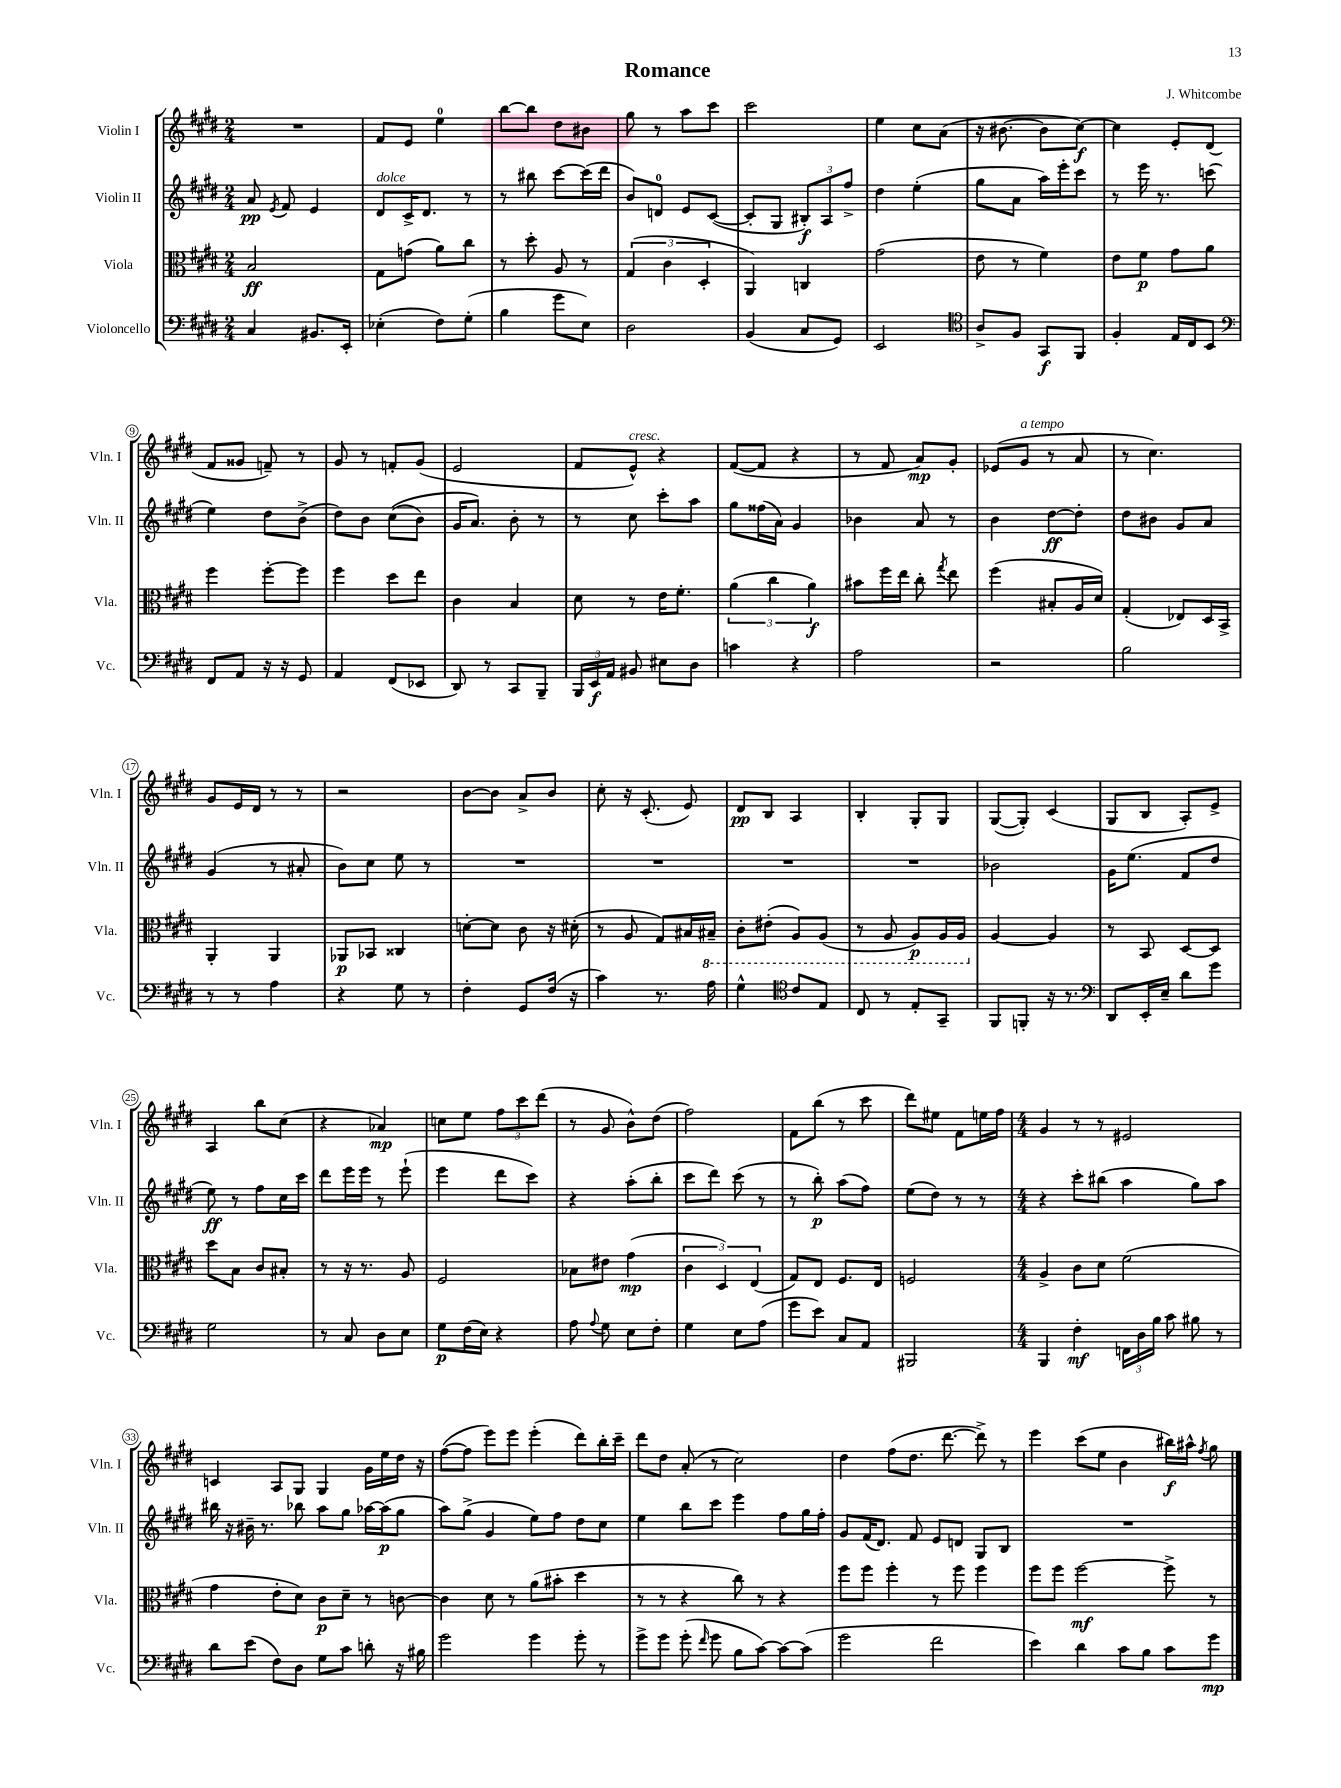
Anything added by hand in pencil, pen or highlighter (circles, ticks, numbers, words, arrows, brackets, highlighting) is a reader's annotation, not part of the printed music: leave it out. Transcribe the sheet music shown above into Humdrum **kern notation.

**kern	**kern	**kern	**kern
*staff4	*staff3	*staff2	*staff1
*clefF4	*clefC3	*clefG2	*clefG2
*k[f#c#g#d#]	*k[f#c#g#d#]	*k[f#c#g#d#]	*k[f#c#g#d#]
*M2/4	*M2/4	*M2/4	*M2/4
4C#/	2B/	8a/	2r
.	.	8qe/	.
.	.	8f#/	.
8.BB#/L	.	4e/	.
16EE'/Jk	.	.	.
=	=	=	=
(4E-'\	8G#\L	8d#/L	8f#/L
.	(8g\J	16c#^/K	8e/J
.	.	8.d#/J	.
8F#\L)	8a\L)	.	4ee\
(8G#'\J	8cc#\J	8r	.
=	=	=	=
4B\	8r	8r	[8bb\L
.	8dd#'\	8bb#\	8bb\]J
8g#\L	8A/	[8ccc#\L	8dd#\L
8E\J)	8r	(16ccc#\]L	8b#\J
.	.	16ddd#\JJ	.
=	=	=	=
2D#\	(6G#/	8b/L)	8gg#\
.	.	8d/J	8r
.	6c#\	.	.
.	.	8e/L	8aa\L
.	6D#'/	.	.
.	.	([8c#/J	8ccc#\J
=	=	=	=
(4BB/	4AA/)	8c#'/]L	2ccc#\
.	.	8G#/J	.
8C#/L	4C/	12B#'/L)	.
.	.	12A/	.
8GG#/J)	.	.	.
.	.	12ff#^/J	.
=	=	=	=
2EE/	(2g#\	4dd#\	4ee\
.	.	(4ee'\	8cc#\L
.	.	.	(8a\J
=	=	=	=
*clefC4	*	*	*
8A^/L	8e\	8gg#\L	16r
.	.	.	[8.b#\
8F#/J	8r	8a\J	.
8GG#/L	4f#\)	16aa\LL)	8b#\]L
.	.	16eee'\J	.
8FF#/J	.	8ccc#\J	[8cc#\J)
=	=	=	=
4F#'/	8e\L	8r	4cc#\]
.	8f#\J	16eee\	.
.	.	8.r	.
16E/LL	8g#\L	.	8e'/L
16C#/J	.	.	.
8BB/J	8a\J	(8ccc\	(8d#/J
=	=	=	=
*clefF4	*	*	*
8FF#/L	4ff#\	4ee\)	8f#/L
8AA/J	.	.	8g##/J
16r	[8ff#'\L	8dd#\L	8f~/)
16r	.	.	.
8GG#/	8ff#\]J	(8b^\J	8r
=	=	=	=
4AA/	4ff#\	8dd#\L)	8g#/
.	.	8b\J	8r
(8FF#/L	8dd#\L	&((8cc#\L	8f'/L
8EE-/J	8ee\J	8b\J)	(8g#/J
=	=	=	=
8DD#/)	4c#\	16g#/LK	2e/
.	.	8.a/J&)	.
8r	.	.	.
8CC#/L	4B/	8b'\	.
8BBB~/J	.	8r	.
=	=	=	=
24BBB/LL	8d#\	8r	8f#/L
24EE/	.	.	.
24AA/JJ	.	.	.
8BB#/	8r	8cc#\	8e^^/J)
8E#\L	16e\LK	8ccc#'\L	4r
.	8.f#'\J	.	.
8D#\J	.	8aa\J	.
=	=	=	=
4c\	(6a\	8gg#\L	([8f#/L
.	.	(16ff##\L	8f#/]J
.	6cc#\	.	.
.	.	16a\JJ)	.
4r	.	4g#/	4r
.	6a\)	.	.
=	=	=	=
2A\	8b#\L	4b-\	8r
.	16ff#\L	.	8f#/
.	16ee\JJ	.	.
.	8cc#'\	8a/	8a/L)
.	8qgg#/	.	.
.	8ee\	8r	8g#'/J
=	=	=	=
2r	(4ff#\	4b\	(8e-/L
.	.	.	8g#/J
.	8B#'/L	[8dd#\L	8r
.	16A/L	8dd#'\]J	8a/
.	16d#/JJ)	.	.
=	=	=	=
2B\	(4G#'/	8dd#\L	8r
.	.	8b#\J	4.cc#\)
.	8E-/L)	8g#/L	.
.	16D#/L	8a/J	.
.	16BB^/JJ	.	.
=	=	=	=
8r	4AA'/	(4g#/	8g#/L
8r	.	.	16e/L
.	.	.	16d#/JJ
4A\	4AA/	8r	8r
.	.	8a#'/	8r
=	=	=	=
4r	8AA-/L	8b\L)	2r
.	8BB-/J	8cc#\J	.
8G#\	4C##/	8ee\	.
8r	.	8r	.
=	=	=	=
4F#'\	[8d'\L	2r	[8b\L
.	8d\]J	.	8b\]J
8GG#/L	8c#\	.	8a^/L
(16F#/Jk	16r	.	8b/J
16r	(16d#'\	.	.
=	=	=	=
4c#\)	8r	2r	8cc#'\
.	8A/	.	16r
.	.	.	(8.c#'/
8.r	8G#/L)	.	.
.	16B#/L	.	8e/)
16A\	16BB#~/JJ	.	.
=	=	=	=
4G#^^\	8C#'\L	2r	8d#/L
.	(8E#'\J	.	8B/J
*clefC4	*	*	*
8c#/L	8AA/L)	.	4A/
8E/J	(8AA/J	.	.
=	=	=	=
8C#/	8r	2r	4B'/
8r	8AA/	.	.
8E'/L	8AA/L)	.	8G#'/L
8GG#~/J	16AA/L	.	8G#/J
.	16AA/JJ	.	.
=	=	=	=
8FF#/L	[4A/	2b-\	([8G#/L
8FF'/J	.	.	8G#'/]J)
16r	4A/]	.	(4c#/
8.r	.	.	.
=	=	=	=
*clefF4	*	*	*
8DD#/L	8r	16g#\LK	8G#/L
.	.	(8.ee\J	.
16EE'/L	8BB/	.	8B/J
16E~/JJ	.	.	.
8d#\L	[8D#/L	8f#/L	8A'/L)
8g#\J	8D#/]J	8dd#/J	8e^/J
=	=	=	=
2G#\	8dd#\L	8ee\)	4A/
.	8B\J	8r	.
.	8c#/L	8ff#\L	8bb\L
.	8B#'/J	16cc#\L	(8cc#\J
.	.	16ccc#\JJ	.
=	=	=	=
8r	8r	8ddd#\L	4r
8C#/	16r	16eee\L	.
.	8.r	16eee\JJ	.
8D#\L	.	8r	4a-/)
8E\J	8A/	(8eee`\	.
=	=	=	=
8G#\L	2F#/	4eee\	8cc\L
(16F#\L	.	.	8ee\J
16E\JJ)	.	.	.
4r	.	8ddd#\L	12ff#\L
.	.	.	12ccc#\
.	.	8ccc#\J)	.
.	.	.	(12ddd#\J
=	=	=	=
8A\	8B-\L	4r	8r
8qqA/	.	.	.
8G#\	8e#\J	.	8g#/
8E\L	(4g#\	(8aa'\L	8b^^\L)
8F#'\J	.	8bb'\J	(8dd#\J
=	=	=	=
4G#\	6c#\	8ccc#\L	2ff#\)
.	.	8ddd#\J)	.
.	6D#/)	.	.
8E\L	.	(8ccc#\	.
.	(6E/	.	.
(8A\J	.	8r	.
=	=	=	=
8g#\L	8G#/L)	8r	8f#\L
8e\J)	8E/J	8bb'\)	(8bb\J
8C#/L	8.F#/L	(8aa\L	8r
8AA/J	.	8ff#\J)	8ccc#\
.	16E/Jk	.	.
=	=	=	=
2BBB#/	2F/	(8ee\L	8ddd#\L)
.	.	8dd#\J)	8ee#\J
.	.	8r	8f#\L
.	.	8r	16ee\L
.	.	.	16ff#\JJ
=	=	=	=
*M4/4	*M4/4	*M4/4	*M4/4
4BBB/	4A^/	4r	4g#/
4F#'\	8c#\L	8ccc#'\L	8r
.	8d#\J	(8bb#\J	8r
24FF\LL	(2f#\	4aa\	2e#/
24D#\	.	.	.
24B\JJ	.	.	.
8c#\	.	.	.
8B#\	.	8gg#\L)	.
8r	.	8aa\J	.
=	=	=	=
8d#\L	4g#\	16bb#\	4c/
.	.	16r	.
(8e\J	.	16b#~\	.
.	.	8.r	.
8F#\L)	8e'\L	.	8A/L
8D#\J	8d#\J)	8bb-\	8G#/J
8G#\L	8c#\L	8aa\L	4G#/
8c#\J	8d#~\J	8gg#\J	.
8d'\	8r	[16aa-\LL	16g#\LL
.	.	(16aa-\]J	16ee\
16r	[8c\	8gg#\J	16dd#\JJ
16B#\	.	.	16r
=	=	=	=
2g#\	4c\]	8aa\L)	([8ff#\L
.	.	(8gg#^\J	8ff#\]J
.	8d#\	4g#/	8eee\L)
.	8r	.	8eee\J
4g#\	(8a\L	8ee\L)	(4eee'\
.	8b#'\J	8ff#\J	.
8g#'\	4dd#\	8dd#\L	8ddd#\L)
8r	.	8cc#\J	16bb'\L
.	.	.	16ccc#~\JJ
=	=	=	=
8g#^\L	8r	4ee\	8ddd#\L
8g#\J	8r	.	8dd#\J
(8g#'\	4r	8bb\L	(8a'/
16qqf#/	.	.	.
8g#\	.	8ccc#\J	8r
8B\L	8cc#\)	4eee\	2cc#\)
[8c#\J)	8r	.	.
8c#\_L	4r	8ff#\L	.
(8c#\]J	.	16gg#\L	.
.	.	16ff#'\JJ	.
=	=	=	=
2g#\	8ff#\L	8g#/L	4dd#\
.	8ff#\J	(16f#/K	.
.	.	8.d#/J)	.
.	4ff#'\	.	(8ff#\L
.	.	8f#/	8.dd#\J
2f#\	8r	8e/L	.
.	.	.	[8.ddd#\
.	8ff#\	8d/J	.
.	4ff#\	8G#/L	8ddd#^\])
.	.	8B/J	8r
=	=	=	=
4e\)	8ff#\L	1r	4eee\
.	8ff#\J	.	.
4d#\	[2ff#\	.	(8ccc#\L
.	.	.	8ee\J
8c#\L	.	.	4b\
8B\J	.	.	.
8c#\L	8ff#^\]	.	16bb#\LL)
.	.	.	16aa#^^\JJ
.	.	.	8qff#/
8g#\J	8r	.	8gg#\
==	==	==	==
*-	*-	*-	*-
